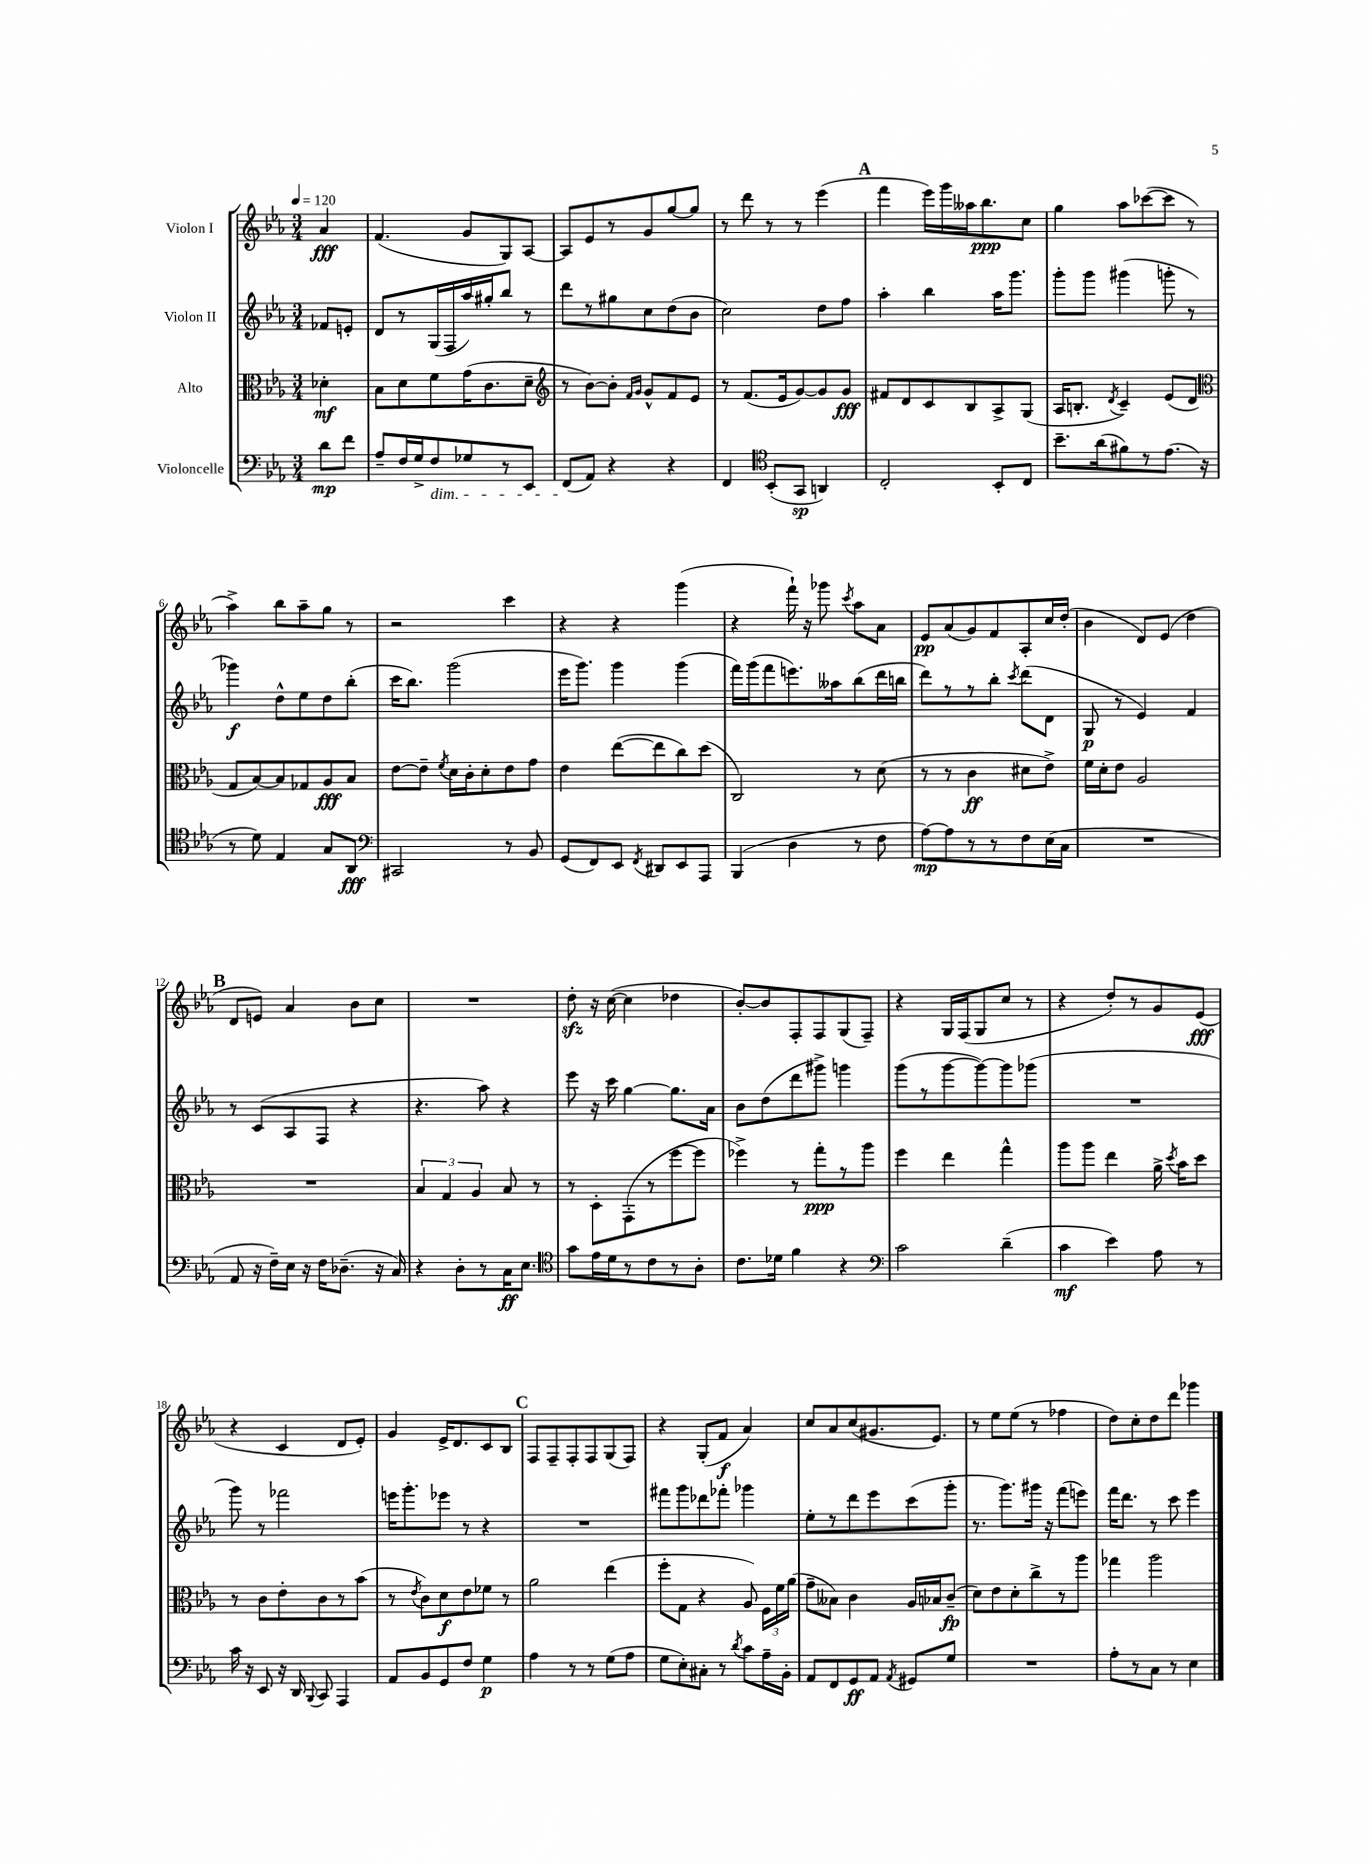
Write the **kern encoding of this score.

**kern	**dynam	**kern	**dynam	**kern	**dynam	**kern	**dynam
*part4	*part4	*part3	*part3	*part2	*part2	*part1	*part1
*staff4	*staff4	*staff3	*staff3	*staff2	*staff2	*staff1	*staff1
*I"Violoncelle	*	*I"Alto	*	*I"Violon II	*	*I"Violon I	*
*clefF4	*	*clefC3	*	*clefG2	*	*clefG2	*
*k[b-e-a-]	*	*k[b-e-a-]	*	*k[b-e-a-]	*	*k[b-e-a-]	*
*M3/4	*	*M3/4	*	*M3/4	*	*M3/4	*
*MM120	*	*MM120	*	*MM120	*	*MM120	*
=	=	=	=	=	=	=	=
8d\L	mp	4d-X'\	mf	8f-X/L	.	4a-/	fff
8f\J	.	.	.	8en'/J	.	.	.
=1	=1	=1	=1	=1	=1	=1	=1
8A-~/L	.	8B-\L	.	8d/L	.	(4.f/	.
16F/L	.	8d\	.	8r	.	.	.
16G^/J	.	.	.	.	.	.	.
!LO:TX:b:i:t=dim.	!	!	!	!	!	!	!
8F/	.	8f\	.	(16G/L	.	.	.
.	.	.	.	16F/	.	.	.
8G-X/	.	(16g\K	.	16aa-/)	.	8g/L	.
.	.	8.c\	.	16gg#X'/J	.	.	.
8r	.	.	.	8bb-/J	.	8G/)	.
8EE-/J	.	8d~\J	.	8r	.	[8A-/J	.
=2	=2	=2	=2	=2	=2	=2	=2
*	*	*clefG2	*	*	*	*	*
(8FF/L	.	8r	.	8ddd\L	.	8A-/L]	.
8AA-/J)	.	[8b-\L)	.	8r	.	8e-/	.
4r	.	8b-'\J]	.	8gg#X\	.	8r	.
.	.	16qqf/LL	.	.	.	.	.
.	.	16qqg/JJ	.	.	.	.	.
.	.	8g^^/L	.	8cc\	.	8g/	.
4r	.	8f/	.	(8dd\	.	[8gg/	.
.	.	8e-/J	.	8b-\J	.	8gg/J]	.
=3	=3	=3	=3	=3	=3	=3	=3
4FF/	.	8r	.	2cc\)	.	8r	.
.	.	(8.f/L	.	.	.	8ddd\	.
*clefC4	*	*	*	*	*	*	*
(8BB-'/L	.	.	.	.	.	8r	.
.	.	16e-/k	.	.	.	.	.
8GG/J	sp	[8g/)	.	.	.	8r	.
4AAn/)	.	8g/]	.	8dd\L	.	(4eee-\	.
.	.	8g/J	fff	8ff\J	.	.	.
!!LO:REH:place=s1:t=A
=4	=4	=4	=4	=4	=4	=4	=4
2C'/	.	8f#X/L	.	4aa-'\	.	4fff\	.
.	.	8d/	.	.	.	.	.
.	.	8c/	.	4bb-\	.	16eee-\LL)	.
.	.	.	.	.	.	16ggg\	.
.	.	8B-/	.	.	.	16aa--X\J	.
.	.	.	.	.	.	8.bb-\	ppp
8BB-'/L	.	8A-^/	.	16aa-\KL	.	.	.
.	.	.	.	8.ggg\J	.	.	.
8C/J	.	(8G/J	.	.	.	8cc\J	.
=5	=5	=5	=5	=5	=5	=5	=5
8.b-~\L	.	16A-/KL	.	8ggg'\L	.	4gg\	.
.	.	8.Bn'/J	.	.	.	.	.
.	.	.	.	8ggg\J	.	.	.
(16a-\k	.	.	.	.	.	.	.
.	.	8qd/	.	.	.	.	.
8f#X\)	.	4c~/)	.	(4ggg#X\	.	8aa-\L	.
8r	.	.	.	.	.	([8ccc-X\	.
(8.e-\J	.	(8e-/L	.	8gggn'\	.	8ccc-\J]	.
.	.	8d/J	.	8r	.	8r	.
16r	.	.	.	.	.	.	.
!!LO:LB:g=z
=6	=6	=6	=6	=6	=6	=6	=6
*	*	*clefC3	*	*	*	*	*
8r	.	8G/L	.	4ggg-X\)	f	4aa-^\)	.
8d\)	.	[8B-/)	.	.	.	.	.
4E-/	.	8B-/]	.	8dd^^\L	.	8bb-\L	.
.	.	8G-X/	.	8ee-\	.	8aa-~\	.
8G/L	.	8A-/	fff	8dd\	.	8gg\J	.
8AA-/J	fff	8B-/J	.	(8bb-'\J	.	8r	.
=7	=7	=7	=7	=7	=7	=7	=7
*clefF4	*	*	*	*	*	*	*
2CC#X/	.	[8e-\L	.	16ccc\KL	.	2r	.
.	.	.	.	8.bb-\J)	.	.	.
.	.	8e-~\J]	.	.	.	.	.
.	.	8qf/	.	.	.	.	.
.	.	16d\LL	.	(2ggg\	.	.	.
.	.	16c'\J	.	.	.	.	.
.	.	8d'\	.	.	.	.	.
8r	.	8e-\	.	.	.	4ccc\	.
8BB-/	.	8g\J	.	.	.	.	.
=8	=8	=8	=8	=8	=8	=8	=8
(8GG/L	.	4e-\	.	16eee-\KL	.	4r	.
.	.	.	.	8.ggg\J)	.	.	.
8FF/)	.	.	.	.	.	.	.
8EE-/J	.	([8ee-\L	.	4ggg\	.	4r	.
8qFF/	.	.	.	.	.	.	.
8DD#X/L	.	8ee-\]	.	.	.	.	.
8EE-/	.	8cc\)	.	(4ggg\	.	(4ggg\	.
8AAA-/J	.	(8dd\J	.	.	.	.	.
=9	=9	=9	=9	=9	=9	=9	=9
(4BBB-/	.	2C/)	.	16fff\LL)	.	4r	.
.	.	.	.	(16ggg\J	.	.	.
.	.	.	.	8fff\	.	.	.
4D\	.	.	.	8.eeen\)	.	16fff`\)	.
.	.	.	.	.	.	16r	.
.	.	.	.	.	.	8ggg-X\	.
.	.	.	.	16aa--X\k	.	.	.
.	.	.	.	.	.	8qccc/	.
8r	.	8r	.	(8bb-\	.	8aa-\L	.
8F\	.	(8d\	.	16ddd\L	.	8a-\J	.
.	.	.	.	16bbn\JJ	.	.	.
=10	=10	=10	=10	=10	=10	=10	=10
[8A-\L)	mp	8r	.	8ddd\L)	.	8e-/L	pp
8A-\]	.	8r	.	8r	.	(8a-/	.
8r	.	4c\	ff	8r	.	8g/)	.
8r	.	.	.	8bb-'\J	.	8f/	.
.	.	.	.	8qccc/	.	.	.
8F\	.	8d#X\L	.	(8ddd\L	.	8A-'/	.
(16E-\L	.	8e-^\J)	.	8d\J	.	16cc/L	.
16C\JJ	.	.	.	.	.	(16dd'/JJ	.
=11	=11	=11	=11	=11	=11	=11	=11
2.r	.	16f\LL	.	8G/	p	4b-\	.
.	.	16d'\J	.	.	.	.	.
.	.	8e-\J	.	8r	.	.	.
.	.	2A-/	.	4e-/)	.	8d/L)	.
.	.	.	.	.	.	(8e-/J	.
.	.	.	.	4f/	.	4dd\	.
!!LO:LB:g=z
!!LO:REH:place=s1:t=B
=12	=12	=12	=12	=12	=12	=12	=12
8AA-/	.	2.r	.	8r	.	8d/L	.
16r	.	.	.	(8c/L	.	8en/J)	.
16F~\LL)	.	.	.	.	.	.	.
16E-\JJ	.	.	.	8A-/	.	4a-/	.
16r	.	.	.	.	.	.	.
16F\KL	.	.	.	8F/J	.	.	.
(8.D-X~\J	.	.	.	.	.	.	.
.	.	.	.	4r	.	8b-\L	.
16r	.	.	.	.	.	8cc\J	.
16C/)	.	.	.	.	.	.	.
=13	=13	=13	=13	=13	=13	=13	=13
4r	.	6B-/	.	4.r	.	2.r	.
.	.	6G/	.	.	.	.	.
8D'\L	.	.	.	.	.	.	.
.	.	6A-/	.	.	.	.	.
8r	.	.	.	8aa-\)	.	.	.
16C\K	ff	8B-/	.	4r	.	.	.
8.E-\J	.	.	.	.	.	.	.
.	.	8r	.	.	.	.	.
=14	=14	=14	=14	=14	=14	=14	=14
*clefC4	*	*	*	*	*	*	*
8g\L	.	8r	.	8eee-\	.	8ddzz'\	.
16e-\L	.	8D'\L	.	16r	.	16r	.
16d\J	.	.	.	16ccc\	.	([16cc\	.
8r	.	(8GG'\	.	[4gg\	.	4cc\]	.
8c\	.	8r	.	.	.	.	.
8r	.	[8ff\	.	8.gg\L]	.	4dd-X\	.
8A-'\J	.	8ff\J]	.	.	.	.	.
.	.	.	.	16a-\Jk	.	.	.
=15	=15	=15	=15	=15	=15	=15	=15
8.c\L	.	4ff-X^\)	.	8b-\L	.	[8b-'/L)	.
.	.	.	.	(8dd\	.	8b-/]	.
16d-X\Jk	.	.	.	.	.	.	.
4f\	.	8r	.	8ddd\	.	8F'/	.
.	.	8gg'\L	ppp	8ggg#X^\J)	.	8F/	.
4r	.	8r	.	4gggn\	.	(8G/	.
.	.	8aa-\J	.	.	.	8F~/J)	.
=16	=16	=16	=16	=16	=16	=16	=16
*clefF4	*	*	*	*	*	*	*
2c\	.	4ff\	.	(8ggg\L	.	4r	.
.	.	.	.	8r	.	.	.
.	.	4ee-\	.	[8ggg\	.	16G/LL	.
.	.	.	.	.	.	(16F/J	.
.	.	.	.	8ggg\_)	.	8G/	.
(4d~\	.	4gg^^\	.	8ggg\]	.	8cc/J	.
.	.	.	.	(8ggg-X\J	.	8r	.
=17	=17	=17	=17	=17	=17	=17	=17
4c\	mf	8aa-\L	.	2.r	.	4r	.
.	.	8aa-\J	.	.	.	.	.
4e-\)	.	4ee-\	.	.	.	8dd'/L)	.
.	.	.	.	.	.	8r	.
8A-\	.	16a-^\	.	.	.	8g/	.
.	.	8qdd/	.	.	.	.	.
.	.	16b-\KL	.	.	.	.	.
8r	.	8dd\J	.	.	.	(8e-/J	fff
!!LO:LB:g=z
=18	=18	=18	=18	=18	=18	=18	=18
16c\	.	8r	.	8ggg\)	.	4r	.
16r	.	.	.	.	.	.	.
8EE-/	.	8c\L	.	8r	.	.	.
16r	.	8e-'\	.	2fff-X\	.	4c/	.
16DD/	.	.	.	.	.	.	.
8qqBBB-/	.	.	.	.	.	.	.
8CC/	.	8c\	.	.	.	.	.
4AAA-/	.	8r	.	.	.	8d/L	.
.	.	(8b-\J	.	.	.	8e-'/J)	.
=19	=19	=19	=19	=19	=19	=19	=19
8AA-/L	.	8r	.	16eeen\KL	.	4g/	.
.	.	.	.	8.ggg'\	.	.	.
.	.	8qe-/	.	.	.	.	.
8BB-/	.	8c\L)	.	.	.	.	.
8GG/	.	8d\	f	8eee-X\J	.	16e-^/KL	.
.	.	.	.	.	.	8.d/	.
8F/J	.	8e-\	.	8r	.	.	.
4G\	p	8f-X\J	.	4r	.	8c/	.
.	.	8r	.	.	.	8B-/J	.
!!LO:REH:place=s1:t=C
=20	=20	=20	=20	=20	=20	=20	=20
4A-\	.	2a-\	.	2.r	.	8F/L	.
.	.	.	.	.	.	8F~/	.
8r	.	.	.	.	.	8F'/	.
8r	.	.	.	.	.	8F/	.
(8G\L	.	(4ee-\	.	.	.	(8G/	.
8A-\J	.	.	.	.	.	8F/J)	.
=21	=21	=21	=21	=21	=21	=21	=21
8G\L	.	8ff'\L	.	8fff#X\L	.	4r	.
8E-'\)	.	8G\J	.	8ggg\	.	.	.
8C#X'\J	.	4r	.	8ddd-X\	.	(8G'/L	.
8r	.	.	.	8fff-X'\J	.	8f/J	f
8qd/	.	.	.	.	.	.	.
8c\L	.	8A-/)	.	4ggg-X\	.	4a-/)	.
16A-~\L	.	24F\LL	.	.	.	.	.
.	.	24f\	.	.	.	.	.
16BB-'\JJ	.	.	.	.	.	.	.
.	.	(24a-\JJ	.	.	.	.	.
=22	=22	=22	=22	=22	=22	=22	=22
8AA-/L	.	8g~\L	.	8ee-'\L	.	8cc/L	.
8FF/	.	8B--X\J)	.	8r	.	8a-/	.
8GG/	ff	4c\	.	8ddd\	.	(8cc/	.
8AA-/J	.	.	.	8eee-\	.	8.g#X/	.
8qAA-/	.	.	.	.	.	.	.
8GG#X/L	.	16A-/LL	.	(8ccc\	.	.	.
.	.	16B-X/J	.	.	.	8.e-/J)	.
8G/J	.	(8c~/J	fp	8ggg'\J	.	.	.
=23	=23	=23	=23	=23	=23	=23	=23
2.r	.	8d\L)	.	8.r	.	8r	.
.	.	8e-\	.	.	.	8ee-\L	.
.	.	.	.	8.ggg\L)	.	.	.
.	.	8d'\	.	.	.	(8ee-\J	.
.	.	8cc^\	.	16ggg#X\Jk	.	8r	.
.	.	.	.	16r	.	.	.
.	.	8r	.	(8fff\L	.	4ff-X\	.
.	.	8aa-\J	.	8eeen\J)	.	.	.
=24	=24	=24	=24	=24	=24	=24	=24
8A-'\L	.	4gg-X\	.	16fff\KL	.	8dd\L)	.
.	.	.	.	8.ddd\J	.	.	.
8r	.	.	.	.	.	8cc'\	.
8C\J	.	2aa-\	.	8r	.	8dd\	.
8r	.	.	.	8ccc\	.	8ddd\J	.
4E-\	.	.	.	4eee-\	.	4ggg-X\	.
==	==	==	==	==	==	==	==
*-	*-	*-	*-	*-	*-	*-	*-
